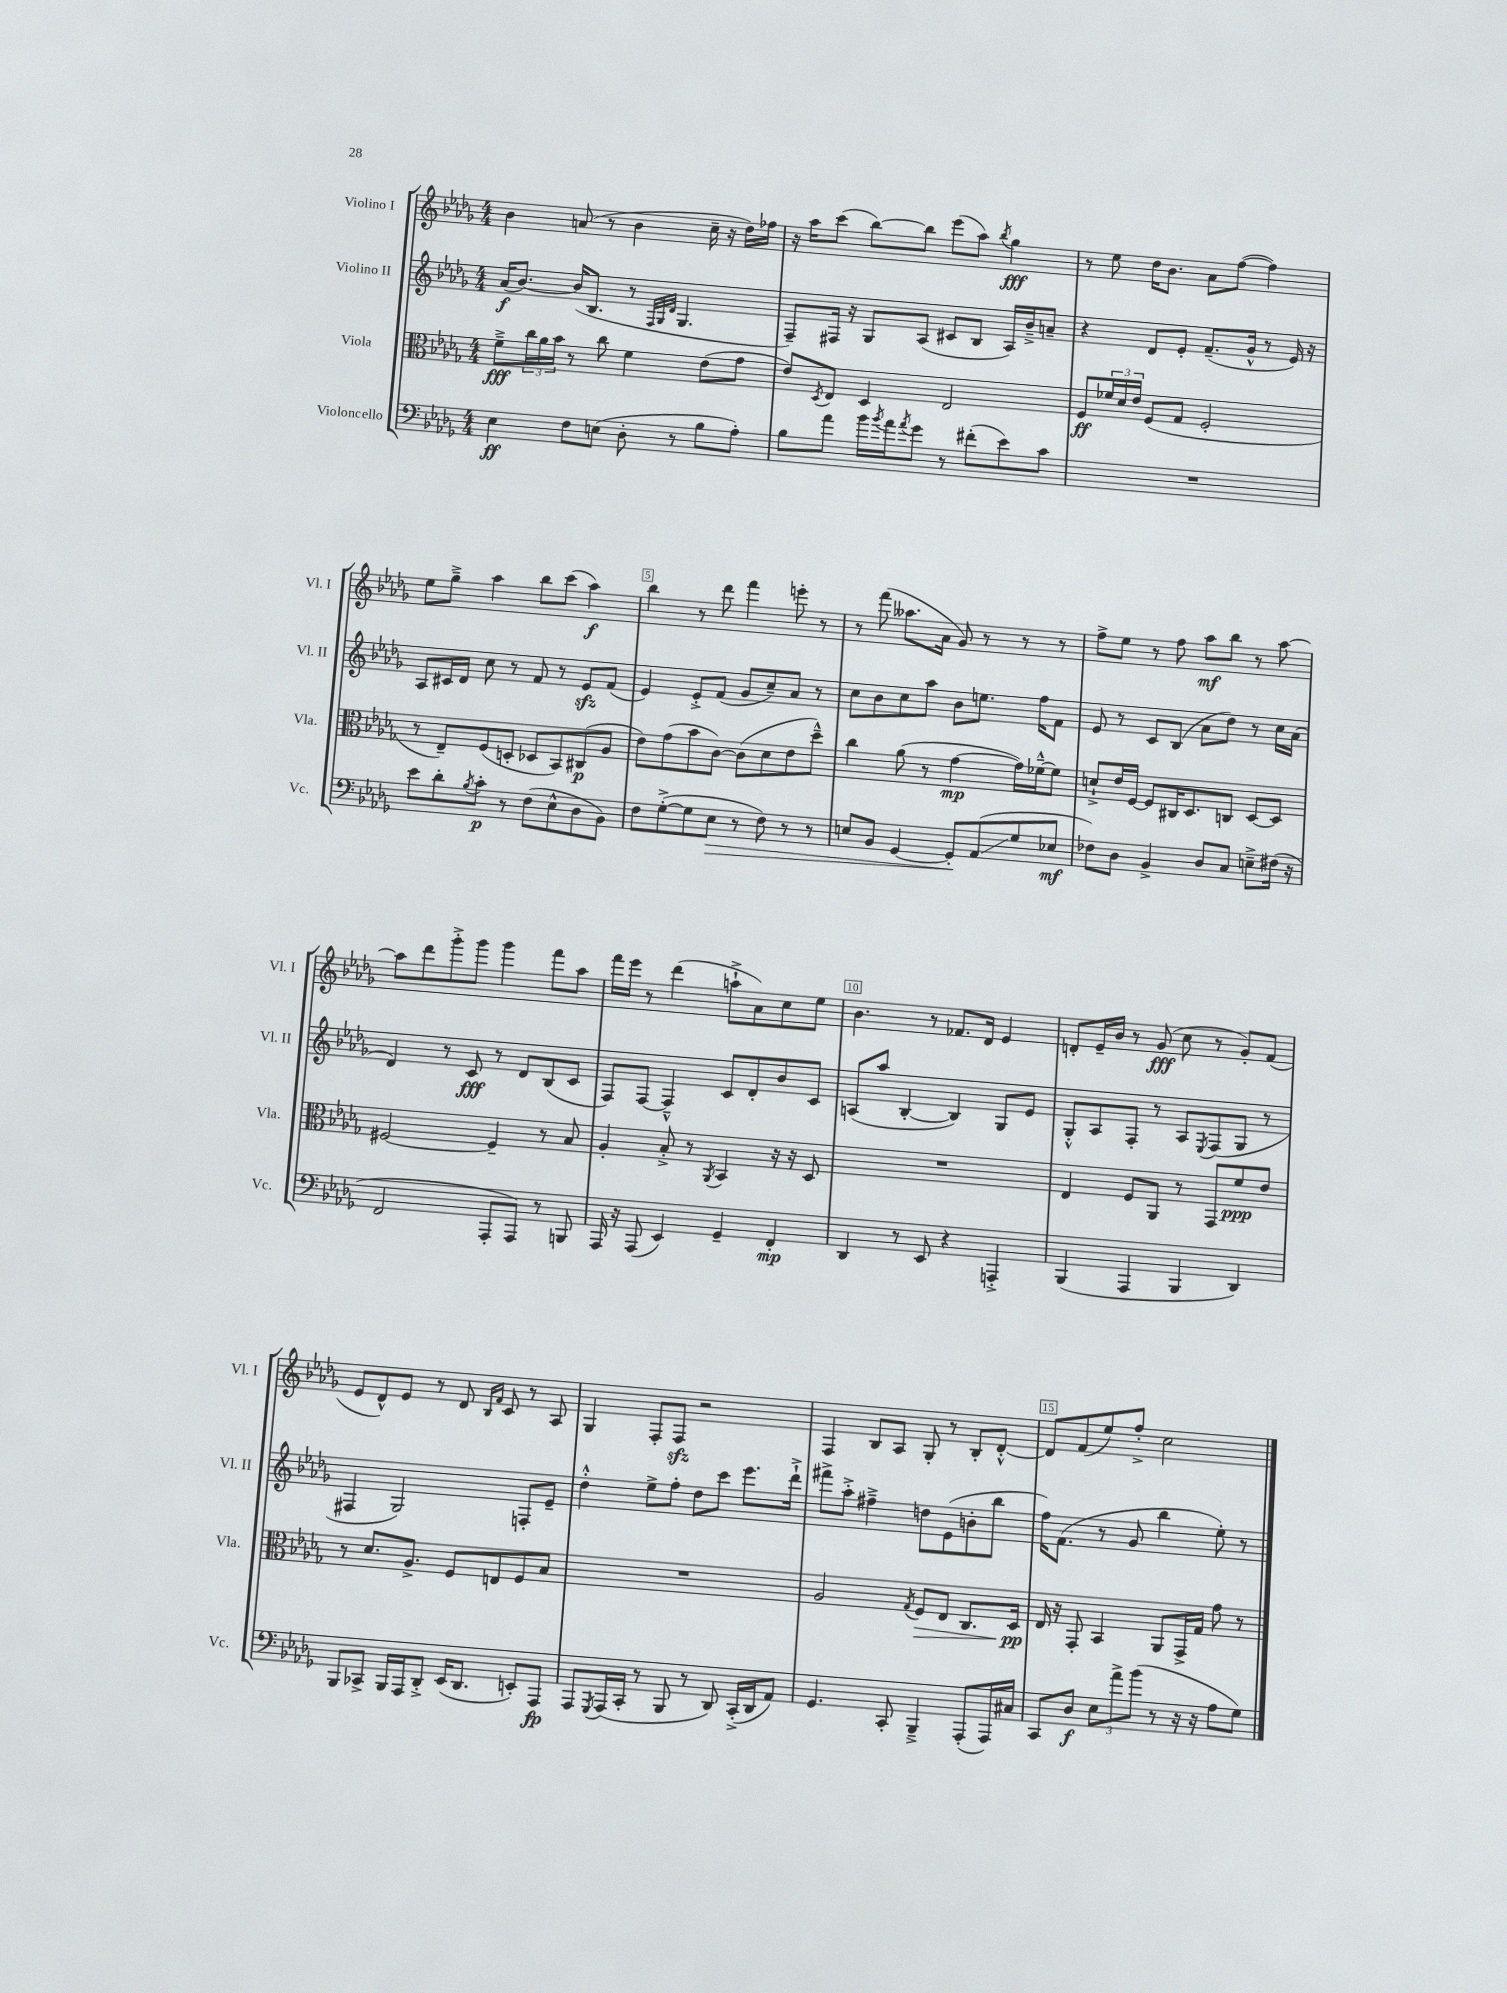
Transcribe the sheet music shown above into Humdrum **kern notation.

**kern	**kern	**kern	**kern
*staff4	*staff3	*staff2	*staff1
*clefF4	*clefC3	*clefG2	*clefG2
*k[b-e-a-d-g-]	*k[b-e-a-d-g-]	*k[b-e-a-d-g-]	*k[b-e-a-d-g-]
*M4/4	*M4/4	*M4/4	*M4/4
4E-\	8f~^\L	(16a-/LK	4b-\
.	.	[8.b-/J)	.
.	24cc\L	.	.
.	24a-\	.	.
.	24b-\JJ	.	.
8F\L	8r	(16b-/]LK	(8a/
.	.	8.B-/J	.
(8E\J	8cc\	.	8r
8D-'\	4f\	8r	4b-\
.	.	32qqF/LLL	.
.	.	32qqG-/	.
.	.	32qqd-/JJJ	.
8r	.	4.G-/	.
8B-\L	(8e-\L	.	16cc~\
.	.	.	16r
8A-'\J)	8g-\J	.	16dd-\LL)
.	.	.	16ff-\JJ
=	=	=	=
8B-\L	8e-/L)	8F~/L)	16r
.	.	.	16aa-\LK
.	8qD-/	.	.
8a-\J	8E-/J	16F#/Jk	(8ccc\J
.	.	16r	.
16b-\LL	4D-/	8G-/L	[8bb-\L)
8qb-/	.	.	.
16a-\J	.	.	.
8qa-/	.	.	.
8g-\J	.	(8A-/J	8bb-\]J
8r	2E-/	8c#/L	(8eee-\L
(8f#'\L	.	8B-/J	8aa-\J)
.	.	.	8qbb-/
8e-\)	.	16A-/LL)	4gg-\
.	.	16b-~^/J	.
8c\J	.	8a~/J	.
=	=	=	=
1r	8F/L	4r	8r
.	24f-/L	.	8ee-\
.	24d-/	.	.
.	24e-/JJ	.	.
.	(8F/L	8d-/L	16dd-\LK
.	.	.	8.b-\J
.	8G-/J	8e-'/J	.
.	2F'/	(8.f~/L	8a-\L
.	.	.	([8ff\J
.	.	16g-^^/Jk	.
.	.	8r	4ff\])
.	.	16e-/)	.
.	.	16r	.
=	=	=	=
8e-\L	8r	8A-/L	8ee-\L
8d-'\	8E-~/L)	16c#/L	8gg-~^\J
.	.	16d-/JJ	.
8qB-/	.	.	.
8c'\J	(8F/	8cc\	4aa-\
8r	8D'/J	8r	.
(8F\L	8D-/L	8f/	8bb-\L
8E-^^\	8BB-/)	8r	(8ccc\J
8D-\	(8C#/	8e-/L	4aa-\)
8BB-\J)	8A-/J	(8f/J	.
=	=	=	=
8F\L	8e-\L)	4e-/)	4bb-\
([8G-'^\	(8g-\	.	.
8G-\]	8b-\	8e-'^/L	8r
8E-\J	[8c\J)	(8f/J	8ddd-\
8r	(8c\]L	8g-/L	4fff\
8F\)	8d-\	8cc~/)	.
8r	8e-\	8a-/J	8eee'\
8r	8dd-~^^\J)	8r	8r
=	=	=	=
8E/L	4cc\	8cc\L	8r
8BB-/J	.	8b-\	(8fff\
[4GG-/	(8a-\	8cc\	8.aa--\L
.	8r	8aa-\J	.
.	.	.	16a-\Jk
8GG-'/]L	[4g-\	8b-\L	8g-/)
(8AA-/	.	8.ee\J	8r
8G-/	16g-\]LL)	.	8r
.	[16f-~^^\J	16ff\LK	.
8E-/J	8f-\]J	8f\J	8r
=	=	=	=
8F-\L)	8d`^/L	8e-/	8ff^\L
8D-\J	16e-/L	8r	8ee-\J
.	[16F/JJ	.	.
4BB-^/	8F/]L	8c/L	8r
.	16C#/K	(8B-/J	8ff\
.	8.D-/	.	.
8D-/L	.	8a-\L	8aa-\L
8C/J	8C/J	8dd-\J)	8bb-\J
8E~^\L	[8D-/L	8r	8r
(16F#\Jk	8D-/]J	16cc\LL	[8aa-\
16r	.	(16a-\JJ	.
=	=	=	=
2FF/	[2F#/	4d-/)	8aa-\]L
.	.	.	8ddd-\
.	.	8r	8ggg-'^\
.	.	8c/	8ggg-\J
8AAA-'/L	4F#~/]	8r	4ggg-\
8AAA-/J)	.	8d-/L	.
8r	8r	(8B-/	8fff\L
8BBB/	8B-/	8c/J	8aa-\J
=	=	=	=
16AAA-/	4A-'/	8F/L)	16fff\LL
16r	.	.	16eee-\JJ
(8AAA-/	.	[8F/J	8r
4EE-/)	8B-'^/	4F~^^/]	(4ddd-\
.	8r	.	.
.	8qAA-/	.	.
4GG-~/	4BB-/	8c/L	8aa`^\L
.	.	8d-'/	8a-\)
4FF'/	16r	8b-/	8cc\
.	16r	.	.
.	8D-/	8c/J	8ee-\J
=	=	=	=
4DD-/	1r	(8A/L	4.b-\
.	.	8aa-/J	.
8r	.	[4B-'/	.
8EE-/	.	.	8r
4r	.	4B-/])	8.f-/L
.	.	.	16d-/Jk
4AAA'^/	.	8G-/L	4e-/
.	.	8e-/J	.
=	=	=	=
(4BBB-/	4E-/	8G-'^^/L	8d'/L
.	.	8A-/	16e-~/L
.	.	.	16b-/JJ
4AAA-/	8F/L	8F'/J	8r
.	8AA-/J	8r	(8g-/
4BBB-/	8r	8A-/L	8cc\
.	.	8qE-/	.
.	8GG-/L	(8F/	8r
4DD-/)	8f/	8G-/J	8g-'/L)
.	8e-/J	8r	(8f/J
=	=	=	=
8BBB-/L	8r	4F#/	8e-/L
8CC-^/J	8.d-/L	.	8d-^^/)
16BBB-/LL	.	2G-/)	8e-/J
16AAA-/J	8.A-^/J	.	.
8DD-'^/J	.	.	8r
(16EE-/LK	8F/L	.	8d-/
8.DD-/J	.	.	.
.	.	.	16qqB-/LL
.	.	.	16qqf/JJ
.	8E/	.	8c/
8EE'/L)	8F/	8F'/L	8r
8AAA-/J	8B-/J	8e-~/J	8A-/
=	=	=	=
8AAA-/L	1r	4dd-'^^\	4G-/
8qGGG-/	.	.	.
(16AAA-/L	.	.	.
16CC'/JJ	.	.	.
8r	.	8ee-^\L	8F'/L
8BBB-/	.	8ff'\J	8F/J
8r	.	8dd-\L	2r
8DD-/)	.	8ccc\J	.
(16CC'^/LL	.	8.eee-\L	.
16DD-/J	.	.	.
8AA-/J)	.	.	.
.	.	16ddd-`^\Jk	.
=	=	=	=
4.GG-/	2A-/	8fff#^\L	4F/
.	.	8aa-'^\J	.
.	.	4ff#~^\	8B-/L
8CC'/	.	.	8A-/J
.	8qG-/	.	.
4BBB-~^/	8F/L	8dd\L	8G-'/
.	8E-/J	(8e-\	8r
(8AAA-'/L	8.C/L	8b'\	8B-'/L
16AAA-/L)	.	8bb-\J	[8d-'^^/J
16C#/JJ	16D-/Jk	.	.
=	=	=	=
8CC/L	16E-/	16ff\LK)	8d-/]L
.	16r	(8.f\J	.
8D-/J	8GG-'/	.	(8f/
12E-\L	4BB-/	8r	8ee-/)
12a-^\	.	.	.
.	.	8g-/	8ff'^/J
(12b-\J	.	.	.
8r	8AA-/L	4bb-\	2cc\
16r	16GG-^/L	.	.
16r	16G-/JJ	.	.
8A-\L	8g-\	8ee-'\)	.
8G-\J)	8r	8r	.
==	==	==	==
*-	*-	*-	*-
